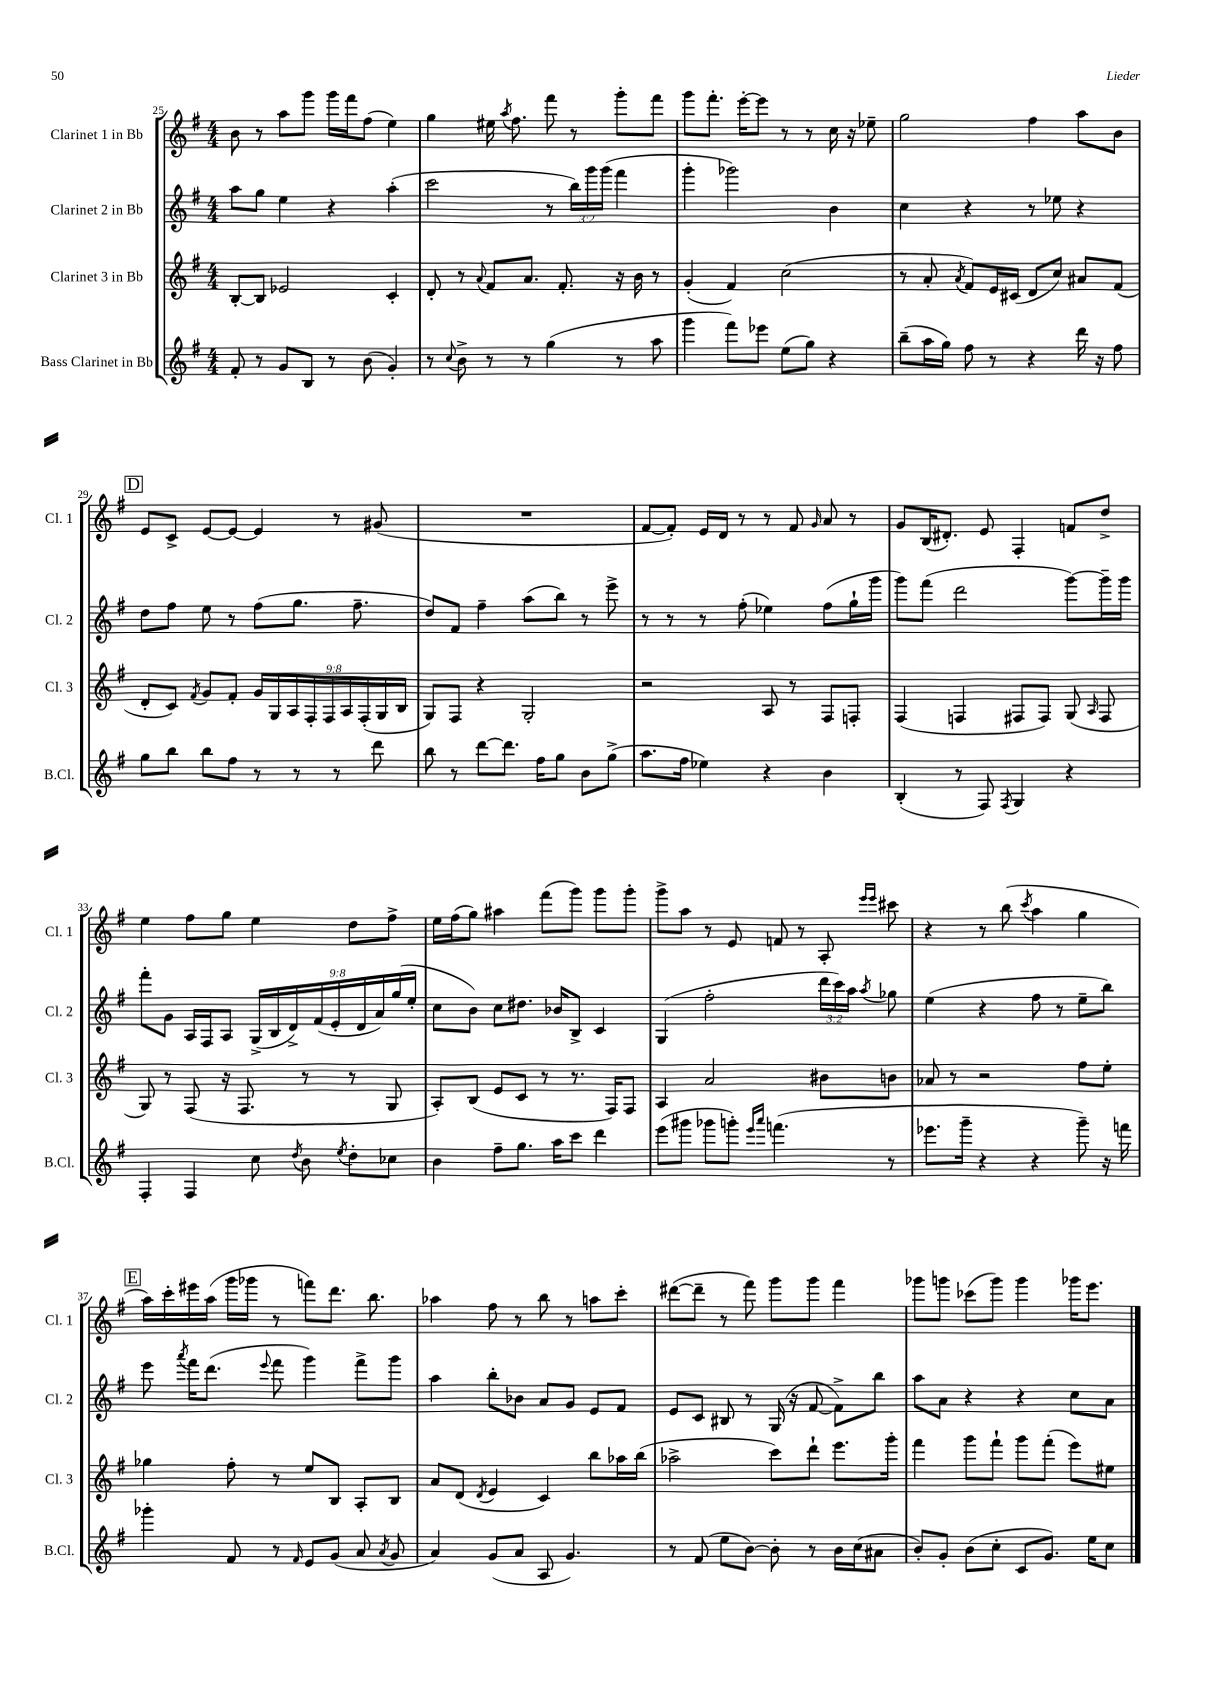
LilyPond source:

<<
\new StaffGroup <<
\new Staff = "s0" \with { instrumentName = "Clarinet 1 in Bb" shortInstrumentName = "Cl. 1" } {
    \clef treble \key g \major \numericTimeSignature \time 4/4
    \autoBeamOff b'8 r8 a''8[ g'''8] g'''16[ fis'''16 fis''8]( e''4) |
    g''4 eis''16 \acciaccatura { a''8 } fis''8. fis'''8 r8 g'''8[-. fis'''8] |
    g'''8[ fis'''8.]-. e'''16[~-. e'''8] r8 r8 c''16 r16 ees''8-- |
    g''2 fis''4 a''8[ b'8] |
    \mark \markup { \box "D" } e'8[ c'8]-> e'8[~ e'8]~ e'4 r8 gis'8( |
    R1 |
    fis'8[~ fis'8]-.) e'16[ d'16] r8 r8 fis'8 \grace { g'16 } a'8 r8 |
    g'8[ b16( dis'8.]-.) e'8 fis4-. f'8[ d''8]-> |
    e''4 fis''8[ g''8] e''4 d''8[ fis''8]-> |
    e''16[ fis''16( g''8]) ais''4 fis'''8[( g'''8]) g'''8[ g'''8]-. |
    g'''8[-> a''8] r8 e'8 f'8 r8 a8-. \grace { e'''16[ e'''16] } cis'''8 |
    r4 r8 b''8( \acciaccatura { c'''8 } a''4 g''4 |
    \mark \markup { \box "E" } a''16[) c'''16-. eis'''16 a''16]( g'''16[ ges'''16] r8 f'''8[) d'''8.] b''8. |
    aes''4 fis''8 r8 b''8 r8 a''8[ c'''8]-. |
    dis'''8[~( dis'''8]-- r8 fis'''8) g'''8[ g'''8] fis'''4 |
    ges'''8[ g'''8] ces'''8[( g'''8]) g'''4 ges'''16[ e'''8.] \bar "|." |
}
\new Staff = "s1" \with { instrumentName = "Clarinet 2 in Bb" shortInstrumentName = "Cl. 2" } {
    \clef treble \key g \major \numericTimeSignature \time 4/4 \override Staff.TupletNumber.text = #tuplet-number::calc-fraction-text
    \autoBeamOff a''8[ g''8] e''4 r4 a''4-.( |
    c'''2 r8 \tuplet 3/2 { b''16[) g'''16 g'''16]( } fis'''4 |
    g'''4-. ges'''2) b'4 |
    c''4 r4 r8 ees''8 r4 |
    \mark \markup { \box "D" } d''8[ fis''8] e''8 r8 fis''8[( g''8.] fis''8.-- |
    d''8[) fis'8] fis''4-- a''8[( b''8]) r8 e'''8-> |
    r8 r8 r8 fis''8-.( ees''4) fis''8[( g''16-! g'''16] |
    g'''8[) fis'''8]( d'''2 g'''8[~) g'''16-- g'''16] |
    fis'''8[-. g'8] a16[ fis16 a8] \tuplet 9/8 { g16[->( b16 d'16->) fis'16( e'16-. d'16 a'16) g''16( e''16]-. } |
    c''8[ b'8]) c''8[ dis''8.] bes'16[ b8]-> c'4 |
    g4( fis''2-. \tuplet 3/2 { d'''16[ c'''16) a''16] } \acciaccatura { a''8 } ges''8 |
    e''4( r4 fis''8 r8 e''8[-- b''8]) |
    \mark \markup { \box "E" } e'''8 \acciaccatura { a'''8 } fis'''16[ d'''8.]( \appoggiatura { e'''8 } fis'''8 g'''4) fis'''8[-> g'''8] |
    a''4 b''8[-. bes'8] a'8[ g'8] e'8[ fis'8] |
    e'8[ c'8] bis8 r8 g16( r16 fis'8~ fis'8[->) b''8] |
    a''8[ a'8] r4 r4 c''8[ a'8] \bar "|." |
}
\new Staff = "s2" \with { instrumentName = "Clarinet 3 in Bb" shortInstrumentName = "Cl. 3" } {
    \clef treble \key g \major \numericTimeSignature \time 4/4 \override Staff.TupletNumber.text = #tuplet-number::calc-fraction-text
    \autoBeamOff b8[~-. b8] ees'2 c'4-. |
    d'8-. r8 \appoggiatura { a'8 } fis'8[ a'8.] fis'8.-. r16 b'16 r8 |
    g'4-.( fis'4) c''2( |
    r8 a'8-. \acciaccatura { a'8 } fis'8[) e'16 cis'16]( d'8[ c''8]) ais'8[ fis'8]( |
    \mark \markup { \box "D" } d'8[-. c'8]) \acciaccatura { fis'8 } g'8[ fis'8]-. \tuplet 9/8 { g'16[ g16 a16 fis16-. fis16 a16 fis16-.( g16 b16] } |
    g8[) fis8] r4 g2-. |
    r2 a8 r8 fis8[ f8]-. |
    fis4( f4 fis8[ fis8]) g8( \grace { a16 } fis8 |
    g8) r8 fis8( r16 fis8. r8 r8 g8 |
    a8[-.) b8]( e'8[ c'8] r8 r8. fis16[) fis8] |
    a4 a'2 bis'8[ b'8] |
    aes'8 r8 r2 fis''8[ e''8]-. |
    \mark \markup { \box "E" } ges''4 fis''8-. r8 e''8[ b8] a8[-. b8] |
    a'8[ d'8]( \acciaccatura { d'8 } e'4 c'4) b''8[ aes''16 b''16]( |
    aes''2-> c'''8[) d'''8]-! e'''8.[ g'''16]-. |
    fis'''4 g'''8[ fis'''8]-! g'''8[ fis'''8]-.( e'''8[) eis''8] \bar "|." |
}
\new Staff = "s3" \with { instrumentName = "Bass Clarinet in Bb" shortInstrumentName = "B.Cl." } {
    \clef treble \key g \major \numericTimeSignature \time 4/4
    \autoBeamOff fis'8-. r8 g'8[ b8] r8 b'8( g'4-.) |
    r8 \appoggiatura { c''8 } b'8-> r8 r8 g''4( r8 a''8 |
    g'''4 fis'''8[) ees'''8] e''8[( g''8]) r4 |
    b''8[--( a''16 g''16]) fis''8 r8 r4 d'''16 r16 fis''8 |
    \mark \markup { \box "D" } g''8[ b''8] b''8[ fis''8] r8 r8 r8 d'''8 |
    b''8 r8 d'''8[~ d'''8.] fis''16[ g''8] b'8[ g''8]->( |
    a''8.[ fis''16] ees''4) r4 b'4 |
    b4-.( r8 fis8) \acciaccatura { fis8 } g4 r4 |
    fis4-. fis4 c''8 \acciaccatura { d''8 } b'8 \acciaccatura { e''8 } d''8[-. ces''8] |
    b'4 fis''8[-- g''8.] a''16[ c'''8] d'''4 |
    e'''8[( gis'''8] ges'''8[ g'''8]-.) \grace { e'''16[ a'''16] } f'''4.( r8 |
    ees'''8.[ g'''16]-- r4 r4 g'''8--) r16 f'''16 |
    \mark \markup { \box "E" } ges'''4-. fis'8 r8 \grace { fis'16 } e'8[ g'8]( a'8 \acciaccatura { a'8 } g'8 |
    a'4) g'8[( a'8] a8 g'4.) |
    r8 fis'8( e''8[ b'8]~) b'8-. r8 b'16[ c''16( ais'8] |
    b'8[-.) g'8]-. b'8[( c''8]-. c'8[ g'8.]) e''16[ c''8] \bar "|." |
}
>>
>>
\layout { \context { \Score currentBarNumber = #25 } }
